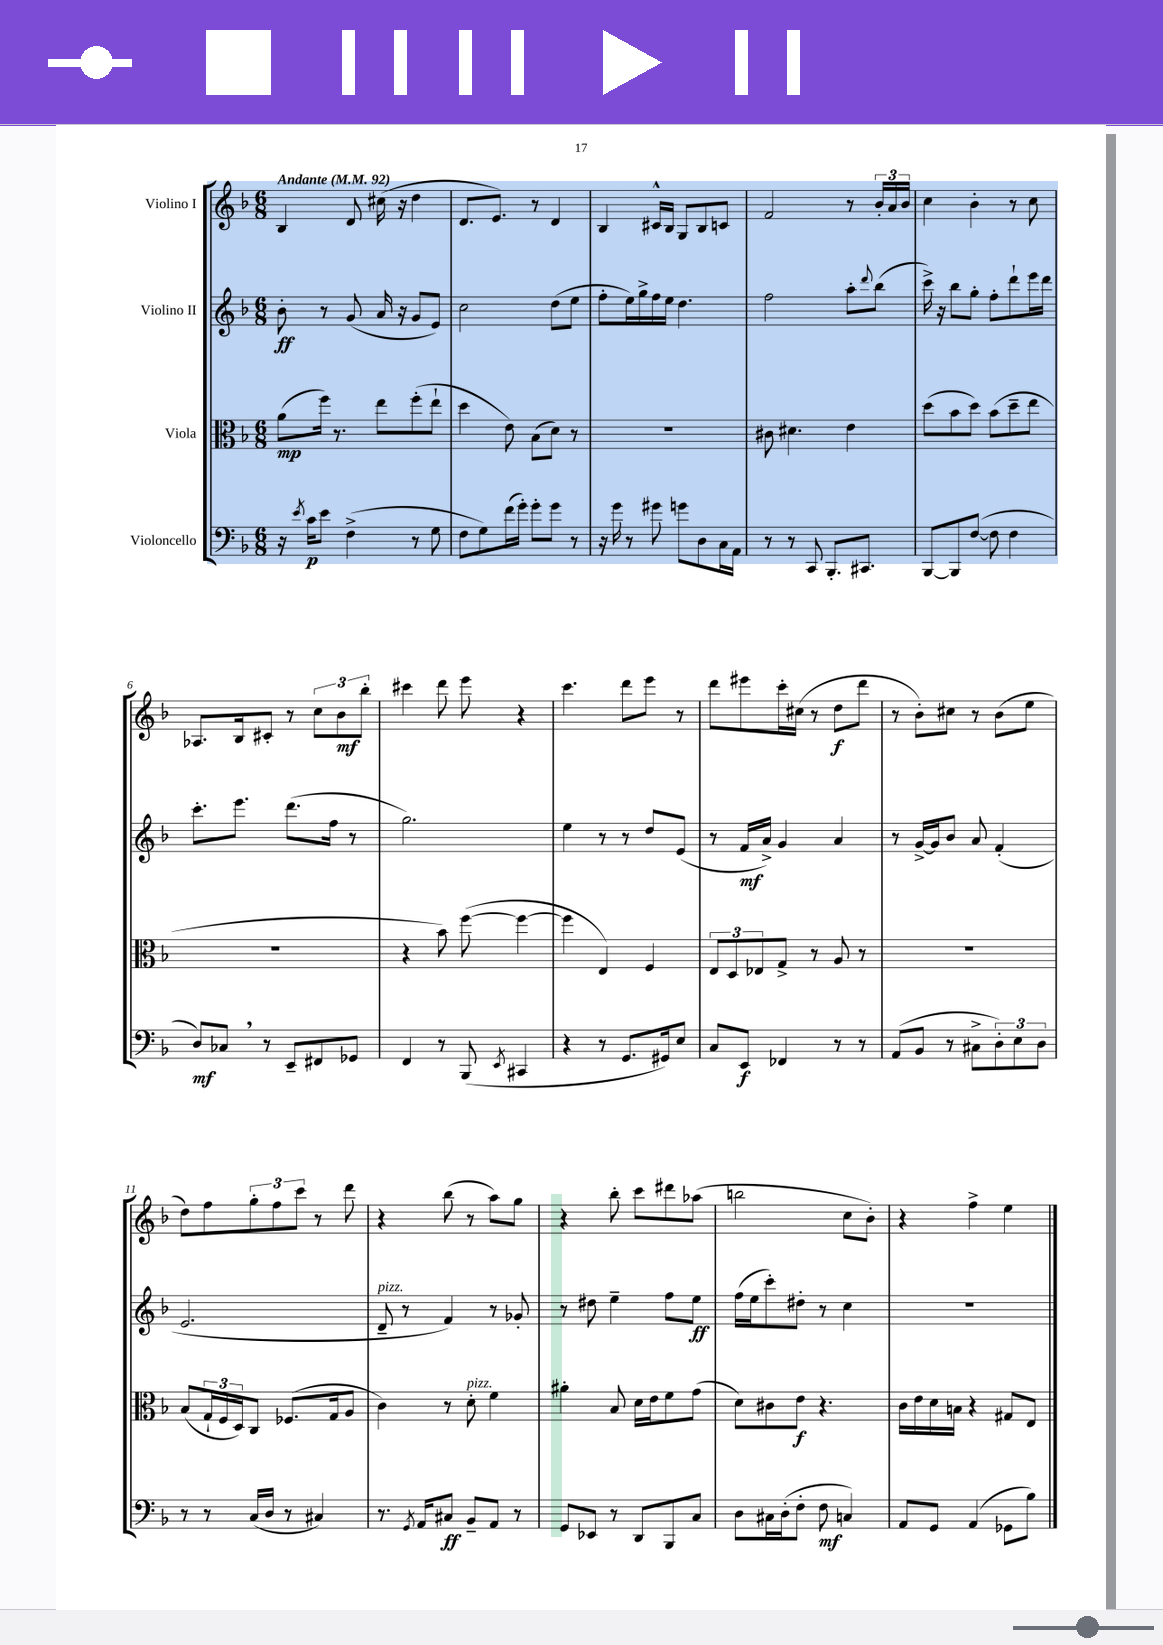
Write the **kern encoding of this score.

**kern	**kern	**kern	**kern
*staff4	*staff3	*staff2	*staff1
*clefF4	*clefC3	*clefG2	*clefG2
*k[b-]	*k[b-]	*k[b-]	*k[b-]
*M6/8	*M6/8	*M6/8	*M6/8
*MM92	*MM92	*MM92	*MM92
16r	(8a\L	8b-'\	4B-/
8qe/	.	.	.
16c\LK	.	.	.
8e\J	16ff\Jk)	8r	.
.	8.r	.	.
(4F^\	.	(8g/	8d/
.	8ee\L	16a/	(16cc#\
.	.	16r	16r
8r	(8ff'\	8g/L	4dd\
8G\	8ee`\J	8e/J)	.
=	=	=	=
8F\L	4dd\	2cc\	8.d/L
8G\)	.	.	.
.	.	.	8.e/J)
(16f\L	8e\)	.	.
16g'\JJ)	.	.	.
8g'\L	(8B-\L	.	8r
8g\J	8d\J)	(8dd\L	4d/
8r	8r	8ee\J	.
=	=	=	=
16r	2.r	8ff'\L	4B-/
16g\	.	.	.
8r	.	16ee\L)	.
.	.	16gg^\	.
8g#\	.	16ff\	16c#^^/LL
.	.	16ee\JJ	16B-/JJ
8g\L	.	4.dd\	8G/L
8D\	.	.	8B-/
16C\L	.	.	8c/J
16AA\JJ	.	.	.
=	=	=	=
8r	8c#\	2ff\	2f/
8r	4.d#\	.	.
8CC/	.	.	.
8.BBB-'/L	.	.	.
.	4e\	8aa'\L	8r
8.CC#/J	.	.	.
.	.	8qqddd/	.
.	.	(8bb-\J	24b-'/LL
.	.	.	24a/
.	.	.	24b-/JJ
=	=	=	=
[8BBB-/L	(8dd\L	16ccc^\)	4cc\
.	.	16r	.
8BBB-/]	8b-\	8bb-\L	.
([8F/J	8dd\J)	8gg'\J	4b-'\
8F\]	(8b-\L	8ff'\L	.
4F\	8dd~\	8ddd`\	8r
.	8ee\J	16eee\L	8cc\
.	.	16ddd\JJ	.
=	=	=	=
8D/L)	2.r	8.ccc'\L	8.A-/L
8C-/J	.	.	.
.	.	8.eee\J	16B-/k
8r	.	.	8c#'/J
8EE~/L	.	(8.ddd\L	8r
8FF#/	.	.	12cc\L
.	.	16ff\Jk	.
.	.	.	12b-\
8GG-/J	.	8r	.
.	.	.	12bb-'\J
=	=	=	=
4FF/	4r	2.gg\)	4ccc#\
8r	8b-\)	.	8ddd\
(8BBB-/	([8ff\	.	8eee\
8qEE/	.	.	.
4CC#/	4ff\_	.	4r
=	=	=	=
4r	4ff\]	4ee\	4.ccc\
8r	4E/)	8r	.
8.GG/L	.	8r	8ddd\L
.	4F/	8dd/L	8eee\J
16GG#/k)	.	.	.
8E/J	.	(8e/J	8r
=	=	=	=
8C/L	12E/L	8r	8ddd\L
.	12D/	.	.
8EE/J	.	16f/LL	8eee#\
.	12E-/	.	.
.	.	16a^/JJ)	.
4FF-/	8G^/J	4g/	16ccc'\L
.	.	.	(16cc#\JJ
.	8r	.	8r
8r	8A/	4a/	8dd\L
8r	8r	.	8ddd\J
=	=	=	=
(8AA/L	2.r	8r	8r
8BB-/J	.	[16g^/LL	8b-'\L)
.	.	16g/]J	.
8r	.	8b-/J	8cc#\J
8C#^\L	.	8a/	8r
12D'\)	.	(4f'/	(8b-\L
12E\	.	.	.
.	.	.	8ee\J
12D\J	.	.	.
=	=	=	=
8r	(8B-/L	2.e/	8dd\L)
8r	24G`/L	.	8ff\
.	24F/	.	.
.	24D/J)	.	.
(16C/LL	8C/J	.	12gg'\
16D/JJ	.	.	.
.	.	.	12ff\
8r	(8.F-/L	.	.
.	.	.	12ccc\J
4C#/)	.	.	8r
.	16G/k	.	.
.	8A/J	.	8ddd\
=	=	=	=
8.r	4c\)	8d~/	4r
.	.	8r	.
8qGG/	.	.	.
16AA/LK	.	.	.
8C#/J	8r	4f/)	(8bb-\
8BB-~/L	8d'\	.	8r
8AA/J	4f\	8r	8aa\L)
8r	.	8g-'/	8gg\J
=	=	=	=
8GG/L	4a#'\	8r	4r
8EE-/J	.	8dd#\	.
8r	8B-/	4ee~\	8bb-'\
8DD/L	16d\LL	.	8ccc\L
.	16e\J	.	.
8BBB-/	8f\	8ff\L	8ddd#\
8C/J	(8g\J	8ee\J	(8aa-\J
=	=	=	=
8D\L	8d\L)	(16ff\LL	2bb\
.	.	16ee\J	.
16C#\L	8c#\	8ccc'\)	.
(16D'\J	.	.	.
8F'\J	8e\J	8dd#'\J	.
8F\	4.r	8r	.
4C/)	.	4cc\	8cc\L
.	.	.	8b-'\J)
=	=	=	=
8AA/L	16c\LL	2.r	4r
.	16e\	.	.
8GG/J	16d\	.	.
.	16B\JJ	.	.
(4AA/	4r	.	4ff^\
8GG-\L	8G#/L	.	4ee\
8B-\J)	8E/J	.	.
==	==	==	==
*-	*-	*-	*-
